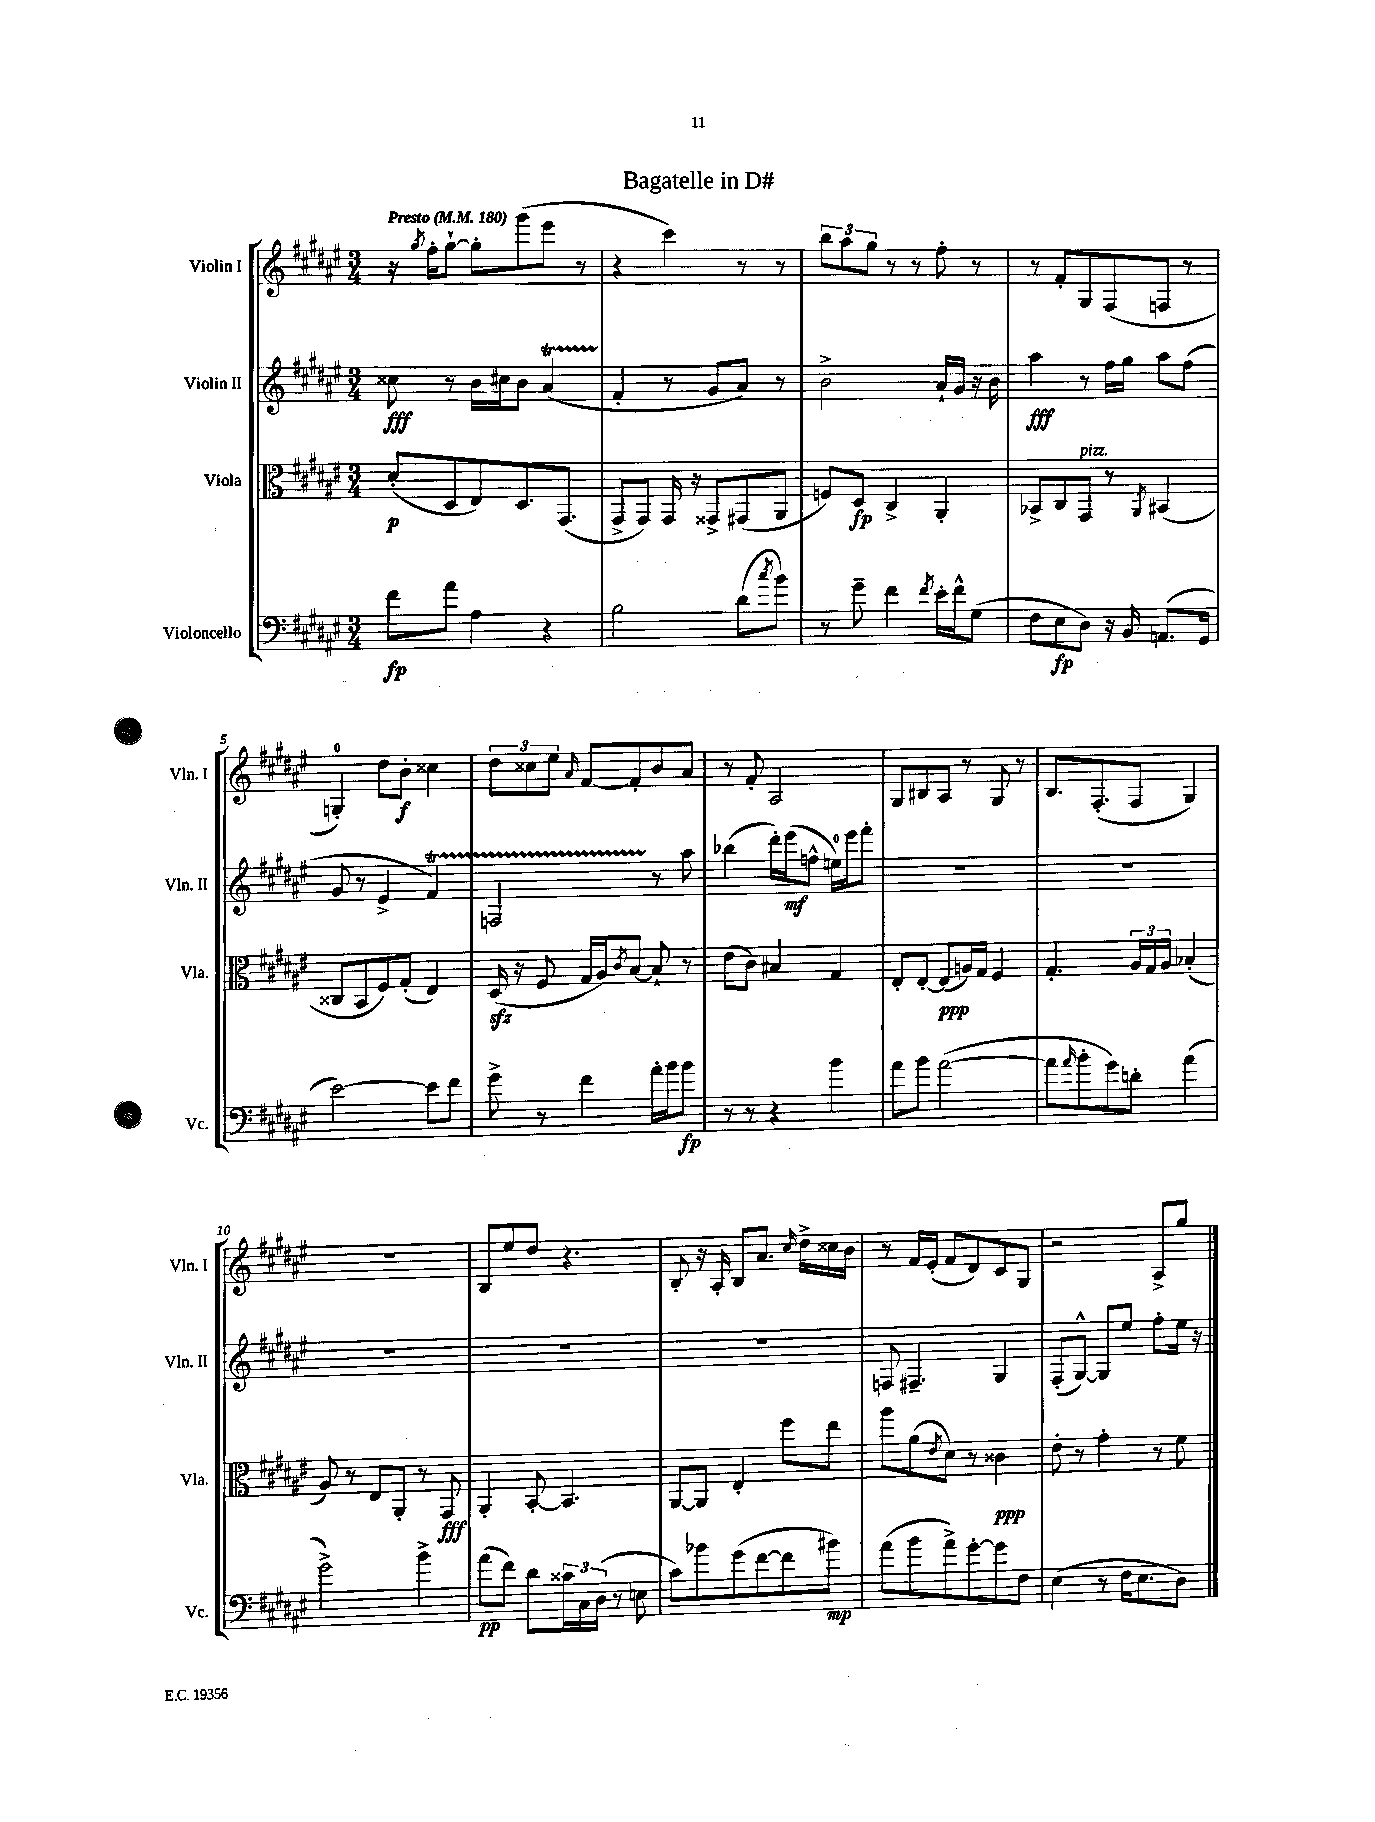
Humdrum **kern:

**kern	**dynam	**kern	**dynam	**kern	**dynam	**kern	**dynam
*part4	*part4	*part3	*part3	*part2	*part2	*part1	*part1
*staff4	*staff4	*staff3	*staff3	*staff2	*staff2	*staff1	*staff1
*I"Violoncello	*	*I"Viola	*	*I"Violin II	*	*I"Violin I	*
*I'Vc.	*	*I'Vla.	*	*I'Vln. II	*	*I'Vln. I	*
*clefF4	*	*clefC3	*	*clefG2	*	*clefG2	*
*k[f#c#g#d#a#e#]	*	*k[f#c#g#d#a#e#]	*	*k[f#c#g#d#a#e#]	*	*k[f#c#g#d#a#e#]	*
*M3/4	*	*M3/4	*	*M3/4	*	*M3/4	*
*MM180	*	*MM180	*	*MM180	*	*MM180	*
=1	=1	=1	=1	=1	=1	=1	=1
!	!	!	!	!	!	!LO:TX:a:B:t=Presto	!
8f#\L	fp	(8d#'/L	p	8cc##X\	fff	16r	.
.	.	.	.	.	.	8qgg#/	.
.	.	.	.	.	.	16ff#'\KL	.
8a#\J	.	8D#/	.	8r	.	[8gg#`\J	.
4A#\	.	8E#/)	.	16b\LL	.	8gg#'\L]	.
.	.	.	.	16cc#X\J	.	.	.
.	.	8.D#/	.	8b\J	.	(8ggg#\	.
4r	.	.	.	(4a#t/	.	8eee#\J	.
.	.	(8.GG#/J	.	.	.	.	.
.	.	.	.	.	.	8r	.
=2	=2	=2	=2	=2	=2	=2	=2
2B\	.	8GG#^/L	.	4f#'/	.	4r	.
.	.	8GG#/J)	.	.	.	.	.
.	.	16GG#/	.	8r	.	4ccc#\)	.
.	.	16r	.	.	.	.	.
.	.	8GG##X^/L	.	8g#/L	.	.	.
(8d#\L	.	(8GG#X/	.	8a#/J)	.	8r	.
8qcc#/	.	.	.	.	.	.	.
8b\J)	.	8AA#/J	.	8r	.	8r	.
=3	=3	=3	=3	=3	=3	=3	=3
8r	.	8Fn/L)	.	2b^\	.	12bb\L	.
.	.	.	.	.	.	12aa#\	.
8g#~\	.	8D#/J	fp	.	.	.	.
.	.	.	.	.	.	12gg#\J	.
4f#\	.	4C#^/	.	.	.	8r	.
.	.	.	.	.	.	8r	.
8qf#/	.	.	.	.	.	.	.
16e#'\LL	.	4AA#'/	.	16a#`/LL	.	8ff#'\	.
16f#^^\J	.	.	.	16g#/JJ	.	.	.
(8G#\J	.	.	.	16r	.	8r	.
.	.	.	.	16b\	.	.	.
=4	=4	=4	=4	=4	=4	=4	=4
8F#\L	.	8BB-X^/L	.	4aa#\	fff	8r	.
8E#\	fp	8C#/	.	.	.	8f#'/L	.
!	!	!LO:TX:a:i:t=pizz.	!	!	!	!	!
8D#\J)	.	8GG#/J	.	8r	.	8G#/	.
16r	.	8r	.	16ff#\LL	.	(8F#/	.
16BB/	.	.	.	16gg#\JJ	.	.	.
.	.	8qAA#/	.	.	.	.	.
(8.AAn/L	.	(4BB#X/	.	8aa#\L	.	8Fn/J	.
.	.	.	.	(8ff#\J	.	8r	.
16GG#/Jk	.	.	.	.	.	.	.
!!LO:LB:g=z
=5	=5	=5	=5	=5	=5	=5	=5
[2e#\)	.	8C##X/L	.	8g#/	.	4Gn'/)	.
.	.	8BB/	.	8r	.	.	.
.	.	8F#/)	.	4e#^/	.	8dd#\L	.
.	.	(8G#'/J	.	.	.	8b'\J	f
8e#\L]	.	4E#/)	.	4f#T/)	.	4cc##X\	.
8f#\J	.	.	.	.	.	.	.
=6	=6	=6	=6	=6	=6	=6	=6
8g#^\	.	(16D#zz/	.	2FnTTT/	.	12dd#\L	.
.	.	16r	.	.	.	.	.
.	.	.	.	.	.	12cc##X\	.
8r	.	8F#/	.	.	.	.	.
.	.	.	.	.	.	12ee#\J	.
.	.	.	.	.	.	16qqa#/	.
4f#\	.	16G#/LL	.	.	.	[8f#/L	.
.	.	16A#/J)	.	.	.	.	.
.	.	8qc#/	.	.	.	.	.
.	.	[8B/J	.	.	.	8f#'/]	.
16a#'\LL	.	8B`/]	.	8r	.	8b/	.
16b\J	.	.	.	.	.	.	.
8b\J	fp	8r	.	8aa#\	.	8a#/J	.
=7	=7	=7	=7	=7	=7	=7	=7
8r	.	(8e#\L	.	(4bb-X\	.	8r	.
8r	.	8c#\J)	.	.	.	8f#'/	.
4r	.	4B#X/	.	16ddd#'\LL)	.	2A#/	.
.	.	.	.	(16eee#\J	mf	.	.
.	.	.	.	8ffn^^\J	.	.	.
4b\	.	4G#/	.	16een\LL)	.	.	.
.	.	.	.	16eee#\J	.	.	.
.	.	.	.	8fff#'\J	.	.	.
=8	=8	=8	=8	=8	=8	=8	=8
8a#\L	.	8E#'/L	.	2.r	.	8G#/L	.
8b\J	.	[8E#'/J	.	.	.	8B#X/	.
([2a#\	.	(8E#/L]	ppp	.	.	8A#/J	.
.	.	16An/L)	.	.	.	8r	.
.	.	16G#/JJ	.	.	.	.	.
.	.	4F#/	.	.	.	8G#/	.
.	.	.	.	.	.	8r	.
=9	=9	=9	=9	=9	=9	=9	=9
8a#\L]	.	4.G#'/	.	2.r	.	8.B/L	.
16qqa#/	.	.	.	.	.	.	.
8b'\	.	.	.	.	.	.	.
.	.	.	.	.	.	(8.F#'/	.
8g#\)	.	.	.	.	.	.	.
8dn'\J	.	24A#/LL	.	.	.	8F#/J	.
.	.	24G#/	.	.	.	.	.
.	.	24A#/JJ	.	.	.	.	.
(4a#\	.	(4B-X'/	.	.	.	4G#/)	.
!!LO:LB:g=z
=10	=10	=10	=10	=10	=10	=10	=10
2g#^\)	.	8A#/)	.	2.r	.	2.r	.
.	.	8r	.	.	.	.	.
.	.	8E#/L	.	.	.	.	.
.	.	8AA#'/J	.	.	.	.	.
4b^\	.	8r	.	.	.	.	.
.	.	8GG#/	fff	.	.	.	.
=11	=11	=11	=11	=11	=11	=11	=11
(8a#\L	pp	4AA#'/	.	2.r	.	8B/L	.
8f#\J)	.	.	.	.	.	8ee#/	.
8d#\L	.	[8BB'/	.	.	.	8dd#/J	.
24c##X\L	.	4.BB/]	.	.	.	4.r	.
24C#\	.	.	.	.	.	.	.
(24D#\JJ	.	.	.	.	.	.	.
8r	.	.	.	.	.	.	.
8En\	.	.	.	.	.	.	.
=12	=12	=12	=12	=12	=12	=12	=12
8c#\L)	.	[8AA#/L	.	2.r	.	8B'/	.
8b-X\	.	8AA#/J]	.	.	.	16r	.
.	.	.	.	.	.	16A#'/	.
(8g#\	.	4E#'/	.	.	.	8B/L	.
[8f#\	.	.	.	.	.	8.a#/J	.
8f#\]	.	8ff#\L	.	.	.	.	.
.	.	.	.	.	.	16qqcc#/	.
.	.	.	.	.	.	16dd#^\LL	.
8b#X\J)	mp	8ee#\J	.	.	.	16cc##X\	.
.	.	.	.	.	.	16b\JJ	.
=13	=13	=13	=13	=13	=13	=13	=13
(8a#\L	.	8aa#\L	.	8Fn/	.	8r	.
8b\	.	(8a#\	.	4.F#X~/	.	16f#/LL	.
.	.	.	.	.	.	(16e#'/JJ	.
.	.	8qe#/	.	.	.	.	.
8a#^\)	.	8d#\J)	.	.	.	8f#/L	.
[8g#'\	.	8r	.	.	.	8d#/)	.
8g#\]	.	4c##X\	ppp	4G#/	.	8c#/	.
8F#\J	.	.	.	.	.	8G#/J	.
=14	=14	=14	=14	=14	=14	=14	=14
(4E#\	.	8e#'\	.	(8F#'/L	.	2r	.
.	.	8r	.	[8G#^^/J)	.	.	.
8r	.	4g#'\	.	8G#/L]	.	.	.
16F#\KL	.	.	.	8ee#/J	.	.	.
8.E#\	.	.	.	.	.	.	.
.	.	8r	.	8ff#'\L	.	8A#^/L	.
8D#\J)	.	8f#\	.	16ee#\Jk	.	8gg#/J	.
.	.	.	.	16r	.	.	.
==	==	==	==	==	==	==	==
*-	*-	*-	*-	*-	*-	*-	*-
